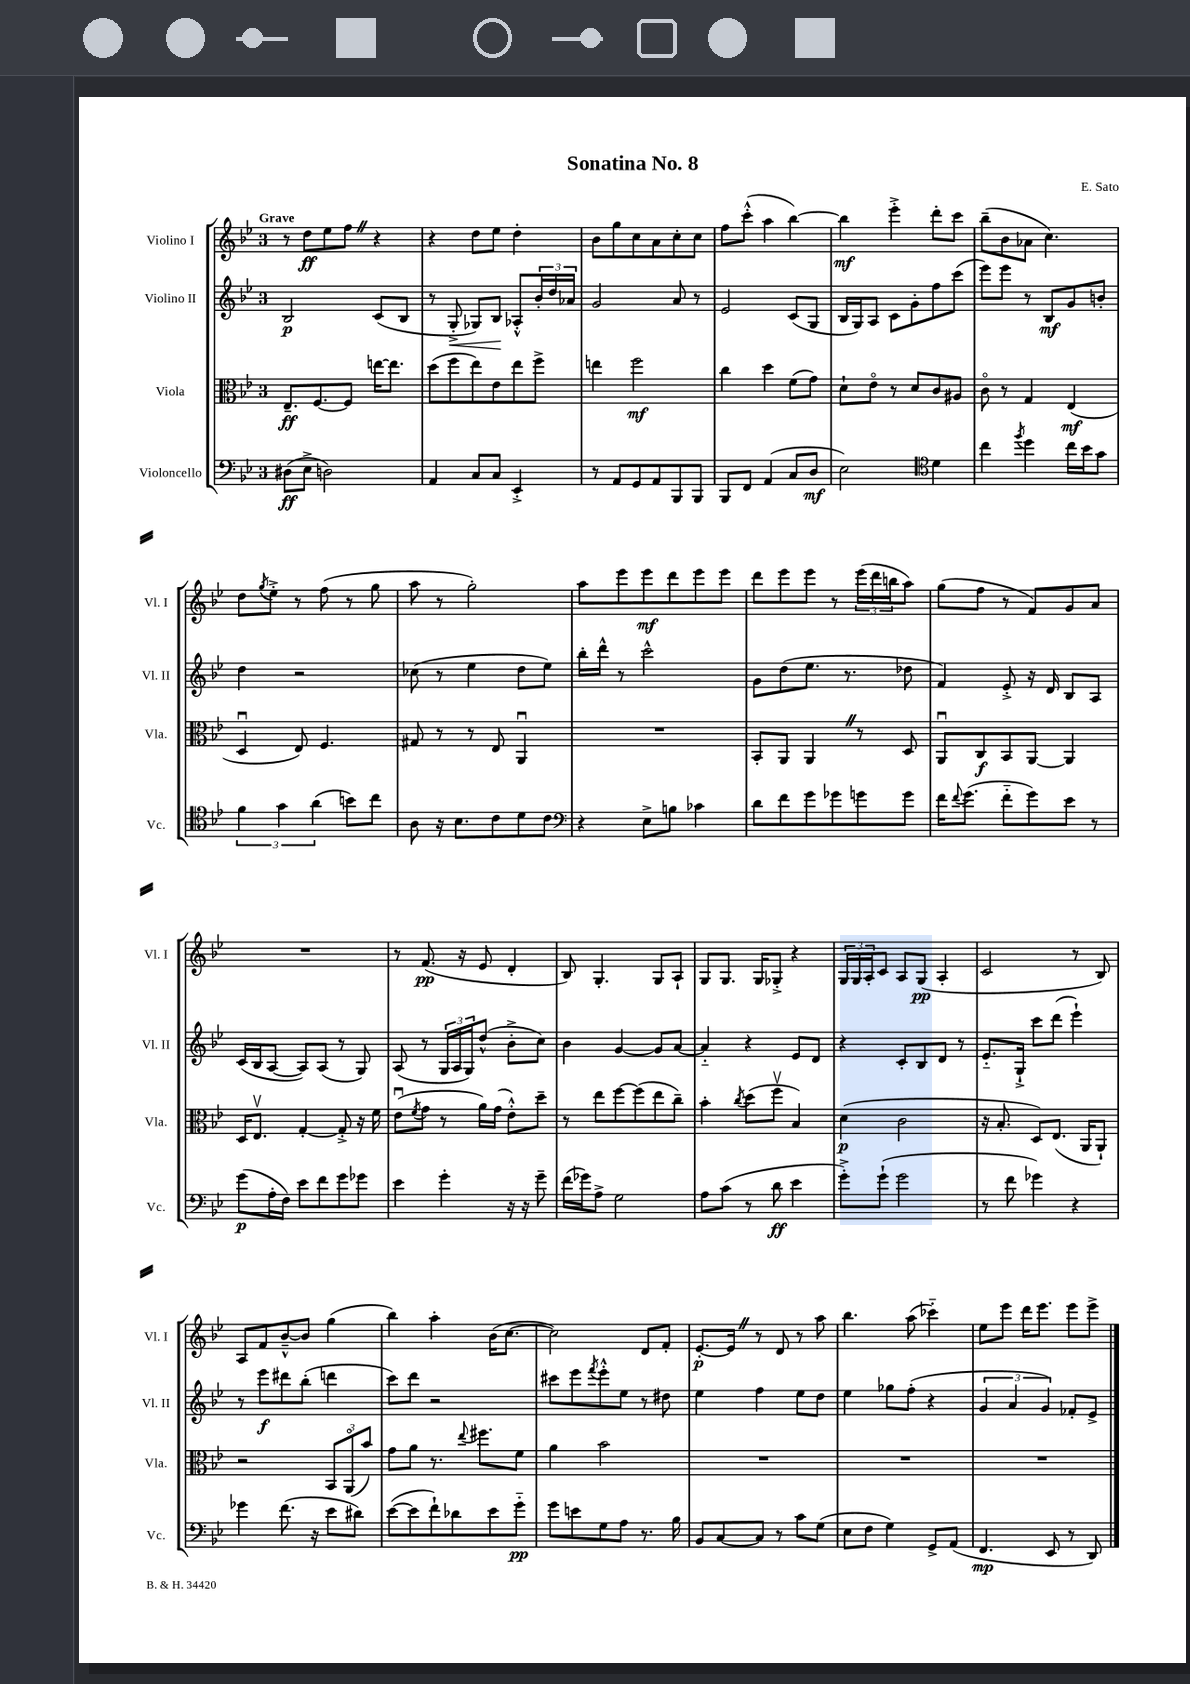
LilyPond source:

\header { title = "Sonatina No. 8" composer = "E. Sato" }
<<
\new StaffGroup <<
\new Staff = "s0" \with { instrumentName = "Violino I" shortInstrumentName = "Vl. I" } {
    \clef treble \key bes \major \once \override Staff.TimeSignature.style = #'single-digit \time 3/4 \tempo "Grave"
    r8 d''8\ff ees''8 f''8 \once \override BreathingSign.text = \markup { \musicglyph "scripts.caesura.straight" } \breathe r4 |
    r4 d''8 ees''8 d''4-. |
    bes'8 g''8 c''8 a'8 c''8-. c''8 |
    f''8 c'''8-.-^( a''4 bes''4~) |
    bes''4\mf ees'''4-.-> d'''8-. c'''8 |
    bes''8--( bes'8 aes'8 c''4.) |
    d''8 \acciaccatura { g''8 } ees''8-.-> r8 f''8( r8 g''8 |
    a''8 r8 g''2-.) |
    a''8 ees'''8 ees'''8\mf d'''8 ees'''8 ees'''8 |
    d'''8 ees'''8 ees'''8 r8 \tuplet 3/2 { ees'''16( d'''16 b''16 } a''8) |
    g''8( f''8 r8 f'8) g'8 a'8 |
    R2. |
    r8 f'8.\pp( r16 ees'8 d'4-. |
    bes8) g4.-. g8 a8-! |
    g8 g8. g16 ges8-.-> r4 |
    \tuplet 3/2 { g16 g16 a16-. } c'8 a8 g8\pp( a4-. |
    c'2 r8 bes8) |
    a8 f'8 bes'8~---^ bes'8 g''4( |
    bes''4) a''4-. bes'16( c''8.~ |
    c''2) d'8 f'8-. |
    ees'8.~-.\p ees'16 \once \override BreathingSign.text = \markup { \musicglyph "scripts.caesura.straight" } \breathe r8 d'8 r8 a''8 |
    bes''4. a''8( ces'''4-_) |
    ees''8 ees'''8 d'''16 ees'''8. ees'''8 ees'''8-> \bar "|." |
}
\new Staff = "s1" \with { instrumentName = "Violino II" shortInstrumentName = "Vl. II" } {
    \clef treble \key bes \major \once \override Staff.TimeSignature.style = #'single-digit \time 3/4
    bes2\p c'8( bes8 |
    r8 g8-.->\< ges8) bes8\! aes8-.-^ \tuplet 3/2 { bes'16-. d''16 aes'16 } |
    g'2 a'8 r8 |
    ees'2 c'8( g8 |
    bes16 g16) a8 c'8 g'8-. f''8 c'''8( |
    ees'''8) ees'''8 r8 bes8\mf g'8 b'8-. |
    d''4 r2 |
    ces''8( r8 ees''4 d''8 ees''8) |
    bes''16-. d'''16-^ r8 c'''2-^ |
    g'8 d''8( ees''8. r8. des''8 |
    f'4) ees'8-.-> r16 d'16 bes8 a8 |
    c'16( bes16 a8~ a8) a8( r8 g8) |
    a8( r8 \tuplet 3/2 { g16 a16 g16) } d''8-^( bes'8-.-> c''8) |
    bes'4 g'4~ g'8 a'8~ |
    a'4-_ r4 ees'8 d'8 |
    r4 c'8-. bes8 d'8 r8 |
    ees'8.-_ g16-!-> c'''8 d'''8( ees'''4-!) |
    r8 ees'''8\f dis'''8 bes''8-.( d'''4 |
    c'''8) d'''8 r2 |
    cis'''8 ees'''8 \acciaccatura { f'''8 } ees'''8-.-^ ees''8 r8 dis''8 |
    ees''4 f''4 ees''8 d''8 |
    ees''4 ges''8 f''8-.( r4 |
    \tuplet 3/2 { g'4 a'4 g'4) } fes'8-. ees'8-> \bar "|." |
}
\new Staff = "s2" \with { instrumentName = "Viola" shortInstrumentName = "Vla." } {
    \clef alto \key bes \major \once \override Staff.TimeSignature.style = #'single-digit \time 3/4
    ees8.--\ff f8.~ f8 e''16~ e''8. |
    d''8( f''8 ees''8) ees'8 ees''8 f''8-> |
    e''4 f''2\mf |
    c''4 d''4 f'8( g'8) |
    d'8-! ees'8\flageolet r8 d'8 c'8 ais8 |
    c'8\flageolet r8 g4 ees4\mf( |
    d4\downbow ees8) f4. |
    gis8 r8 r8 ees8 a,4\downbow |
    R2. |
    bes,8-. a,8 a,4 \once \override BreathingSign.text = \markup { \musicglyph "scripts.caesura.straight" } \breathe r8 d8 |
    a,8\downbow c8\f bes,8 a,8~ a,4 |
    d16 ees8.\upbow g4~-. g8-.-> r16 f'16 |
    ees'8\downbow( \acciaccatura { f'8 } g'8 r8 a'16) g'16( ees'8-.-^) d''8-- |
    r8 ees''8 f''8~ f''8( ees''8 c''8--) |
    bes'4-. \acciaccatura { c''8 } d''8( f''8\upbow bes4) |
    d'4\p( c'2 |
    r16 bes8.-. d8) ees8.( a,16 a,8-!) |
    r2 \tuplet 3/2 { bes,8 a,8\flageolet( bes'8) } |
    g'8 a'8 r8. \appoggiatura { ees''8 } fis''8. f'8 |
    a'4 bes'2 |
    R2. |
    R2. |
    R2. \bar "|." |
}
\new Staff = "s3" \with { instrumentName = "Violoncello" shortInstrumentName = "Vc." } {
    \clef bass \key bes \major \once \override Staff.TimeSignature.style = #'single-digit \time 3/4
    dis8\ff( ees8-> d2) |
    a,4 c8 c8 ees,4-.-> |
    r8 a,8 g,8 a,8 bes,,8 bes,,8 |
    bes,,8 f,8 a,4( c8 d8\mf |
    ees2) \clef tenor d'4 |
    c''4 \acciaccatura { f''8 } d''4 c''16 bes'16 g'8 |
    \tuplet 3/2 { f'4 g'4 a'4( } b'8) c''8 |
    a8 r16 bes8. c'8 d'8 c'8 |
    \clef bass r4 ees8-> b8 ces'4 |
    d'8 f'8 g'8 ges'8 g'8 g'8 |
    f'16 \appoggiatura { f'8 } g'8.( f'8-_ g'8) ees'8 r8 |
    g'8\p( a16-. f16) ees'8 f'8 g'8 ges'8 |
    ees'4 g'4-. r16 r16 g'8-- |
    f'16( ges'16) a8-> g2 |
    a8 c'8( r8 d'8\ff ees'4 |
    g'8-.->) g'8-!( g'2 |
    r8 f'8 ges'4) r4 |
    ges'4 f'8.( r16 ees'8 dis'8) |
    ees'8~( ees'8 f'8-!) des'8 ees'8 g'8-_\pp |
    g'8 e'8 g8 a8 r8. bes16 |
    bes,8 c8~ c8 r8 c'8 g8( |
    ees8 f8 g4) g,8-> a,8( |
    f,4.\mp ees,8 r8 d,8) \bar "|." |
}
>>
>>
\layout { \context { \Score \remove "Bar_number_engraver" } }
